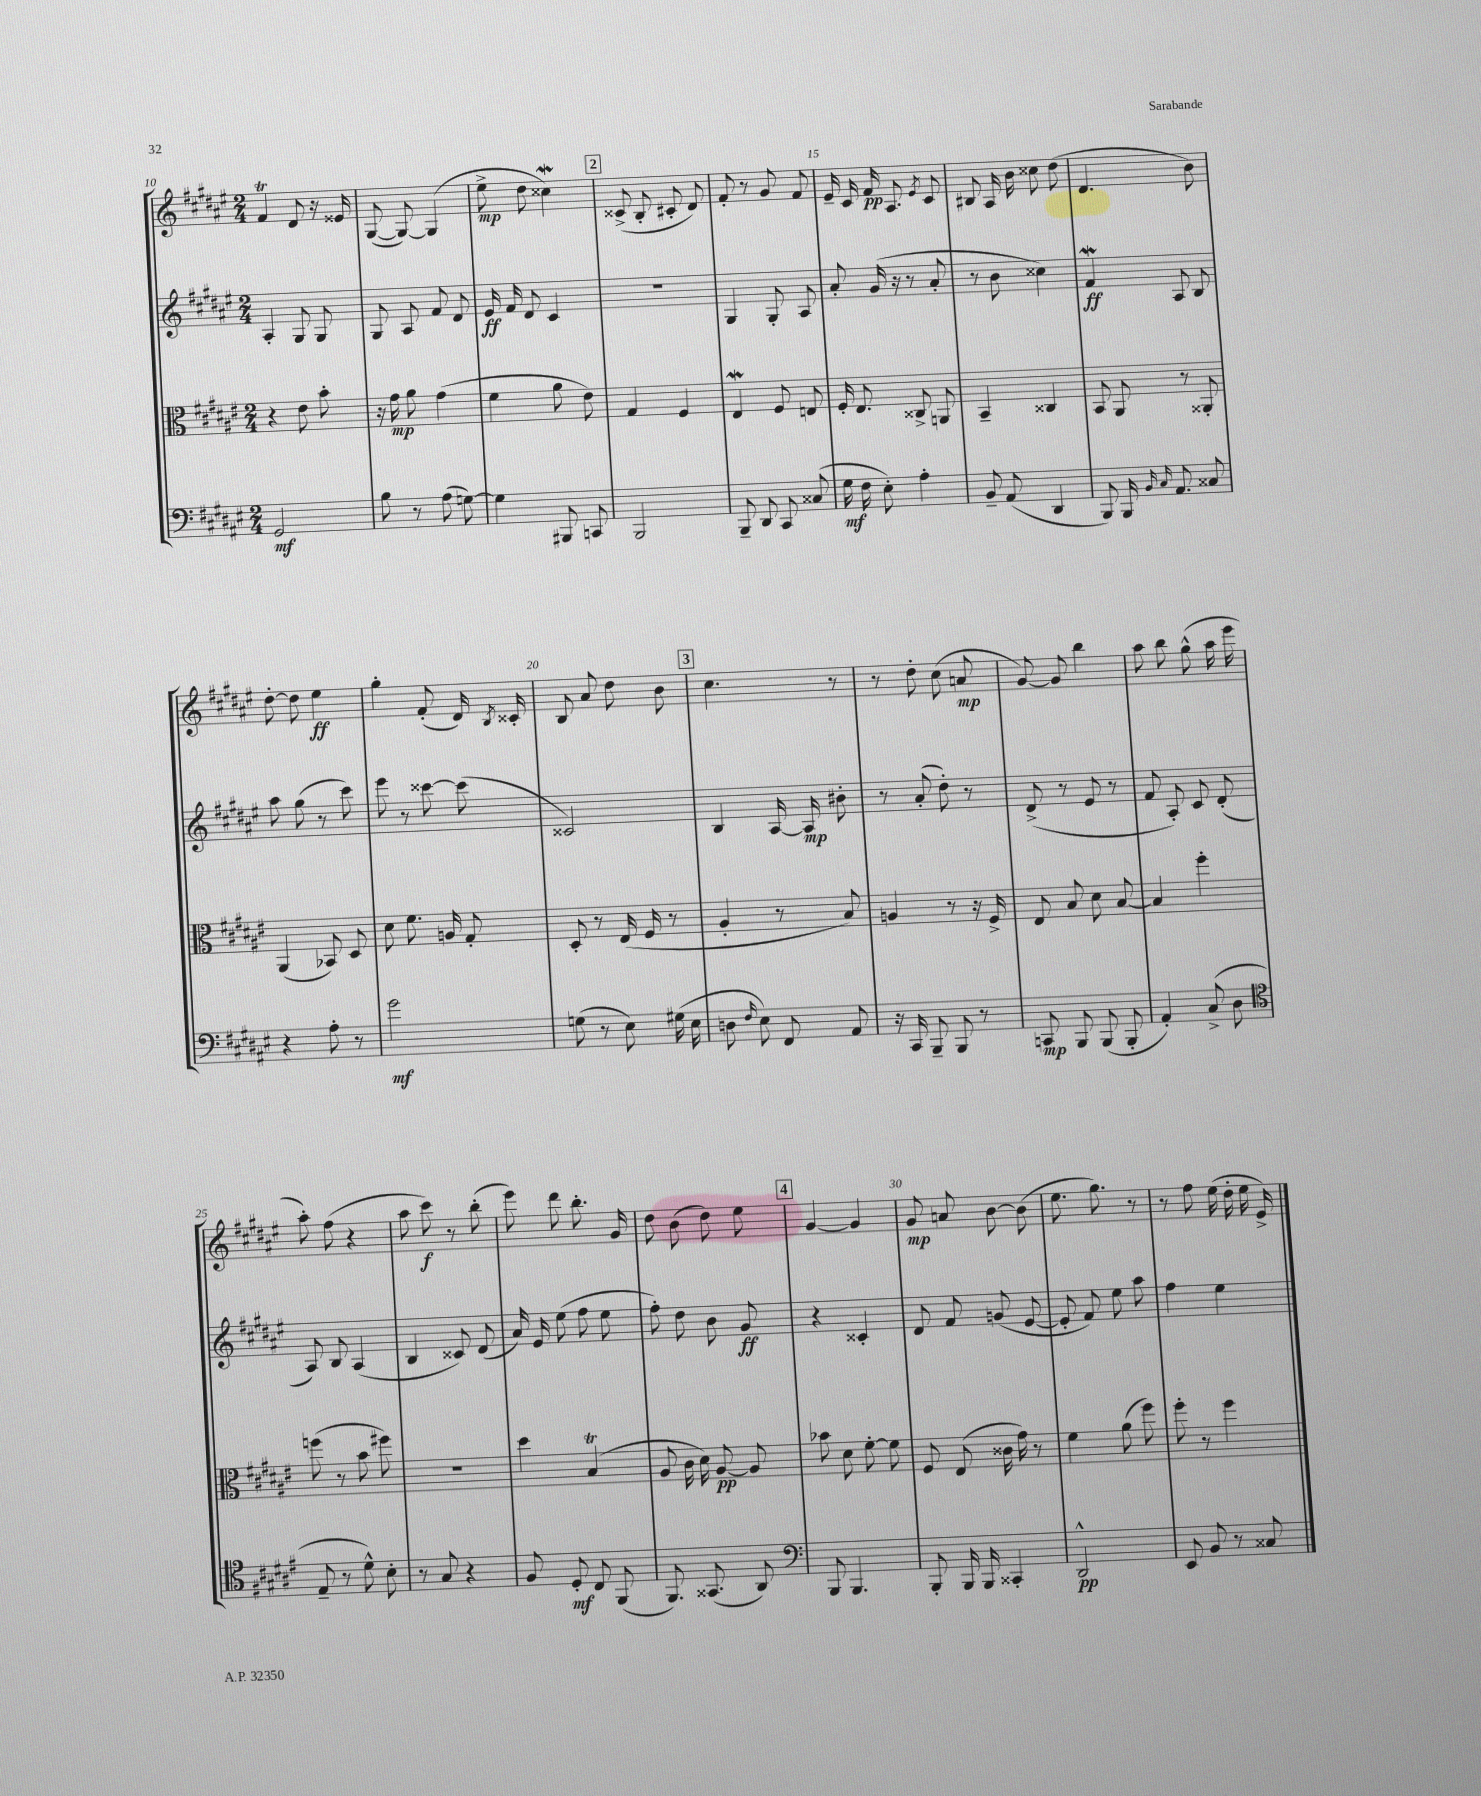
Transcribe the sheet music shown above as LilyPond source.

<<
\new StaffGroup <<
\new Staff = "s0" {
    \clef treble \key fis \major \numericTimeSignature \time 2/4
    \autoBeamOff fis'4\trill dis'8 r16 eisis'16 |
    gis8~( gis8~) gis4( |
    eis''8->\mp dis''8 cisis''4\mordent) |
    \mark \markup { \box "2" } cisis'8->( b8-. cis'8-. dis'8) |
    fis'8-. r8 gis'8 fis'8 |
    eis'16-- cis'16 fis'16\pp ais8. \acciaccatura { eis'8 } cis'8 |
    bis8 ais16 b'16 cisis''8 dis''8( |
    dis'4. b'8) |
    dis''8~-. dis''8 eis''4\ff |
    gis''4-. fis'8-.( dis'16) \acciaccatura { b8 } cisis'16-. |
    b8 ais'8 dis''8 b'8 |
    \mark \markup { \box "3" } cis''4. r8 |
    r8 dis''8-. cis''8( a'8\mp |
    gis'8~) gis'8 b''4 |
    ais''8 b''8 gis''8-^( ais''16 eis'''16 |
    ais''8-.) fis''8( r4 |
    ais''8 cis'''8\f) r8 b''8-.( |
    eis'''8) dis'''8 b''8.-. gis'16 |
    dis''8 b'8( dis''8) eis''8 |
    \mark \markup { \box "4" } gis'4~ gis'4 |
    gis'8\mp a'8 b'8~ b'8( |
    eis''8. gis''8.) r8 |
    r8 fis''8 eis''16( dis''16-. eis''16 eis'16->) \bar "|." |
}
\new Staff = "s1" {
    \clef treble \key fis \major \numericTimeSignature \time 2/4
    \autoBeamOff ais4-. gis8 gis8 |
    gis8 ais8 fis'8 dis'8 |
    eis'16\ff fis'16 dis'8 cis'4 |
    \mark \markup { \box "2" } R2 |
    gis4 gis8-. ais8 |
    ais'8-. gis'16( r16 r8 ais'8-. |
    r8 b'8 cisis''4) |
    fis'4\mordent\ff ais8 b8 |
    ais''8 gis''8( r8 cis'''8) |
    eis'''8 r8 cisis'''8~ cisis'''8( |
    cisis'2) |
    \mark \markup { \box "3" } b4 ais16~ ais16\mp bis'8-. |
    r8 ais'8-.( dis''8-.) r8 |
    dis'8->( r8 eis'8 r8 |
    fis'8 ais8-.) cis'8 dis'8-.( |
    ais8) b8 ais4( |
    b4 cisis'8) dis'8( |
    ais'16) eis'16 eis''8( fis''8 eis''8 |
    fis''8-.) dis''8 b'8 gis'8\ff |
    \mark \markup { \box "4" } r4 cisis'4-. |
    dis'8 fis'8 g'8( eis'8~ |
    eis'8-. fis'8) eis''8 ais''8 |
    fis''4 eis''4 \bar "|." |
}
\new Staff = "s2" {
    \clef alto \key fis \major \numericTimeSignature \time 2/4
    \autoBeamOff r4 eis'8 b'8-. |
    r16 gis'16\mp ais'8 gis'4( |
    fis'4 ais'8 eis'8) |
    \mark \markup { \box "2" } gis4 fis4 |
    eis4\mordent fis8 e8 |
    fis16-. eis8. cisis8-> a,8 |
    b,4-- cisis4 |
    b,8 ais,8 r8 aisis,8-. |
    ais,4( bes,8) dis8 |
    dis'8 fis'8. a16 gis8-. |
    dis8-. r8 eis16( fis16 r8 |
    \mark \markup { \box "3" } ais4-. r8 b8) |
    a4 r8 r16 fis16-> |
    eis8 b8 dis'8 b8~ |
    b4 fis''4-. |
    f''8( r8 b'8 fis''8) |
    R2 |
    dis''4 b4\trill( |
    ais8 cis'16 dis'16) ais8~\pp ais8 |
    \mark \markup { \box "4" } bes'8 dis'8 fis'8~-. fis'8 |
    fis8 eis8( cisis'16 gis'16) r8 |
    fis'4 ais'8( fis''8) |
    fis''8-. r8 fis''4 \bar "|." |
}
\new Staff = "s3" {
    \clef bass \key fis \major \numericTimeSignature \time 2/4
    \autoBeamOff gis,2\mf |
    b8 r8 ais8( g8~) |
    g4 bis,,8 c,8 |
    \mark \markup { \box "2" } b,,2 |
    b,,8-- dis,8 cis,8 cisis8( |
    gis16\mf fis16 eis8-.) ais4-. |
    b,8-- ais,8( dis,4 |
    b,,8) b,,16 \grace { b,16 cis16 } ais,8. cisis8 |
    r4 ais8-. r8 |
    gis'2\mf |
    g8( r8 eis8) gis16( eis16 |
    \mark \markup { \box "3" } d8 \grace { fis16 } eis8) fis,8 ais,8 |
    r16 cis,16 b,,8-- b,,8 r8 |
    c,8\mp b,,8 b,,8( b,,8-. |
    ais,4-.) cis8->( dis8 |
    \clef tenor eis8-- r8 dis'8-^) b8-. |
    r8 gis8 r4 |
    fis8 dis8-.\mf cis8 fis,8( |
    fis,8.) gisis,8.( ais,8) |
    \mark \markup { \box "4" } \clef bass b,,8 b,,4. |
    b,,8-. b,,16 b,,16 cisis,4-. |
    dis,2-^\pp |
    eis,8 b,8 r8 cisis8 \bar "|." |
}
>>
>>
\layout { \context { \Score currentBarNumber = #10 \override BarNumber.break-visibility = ##(#f #t #t) barNumberVisibility = #(every-nth-bar-number-visible 5) } }
